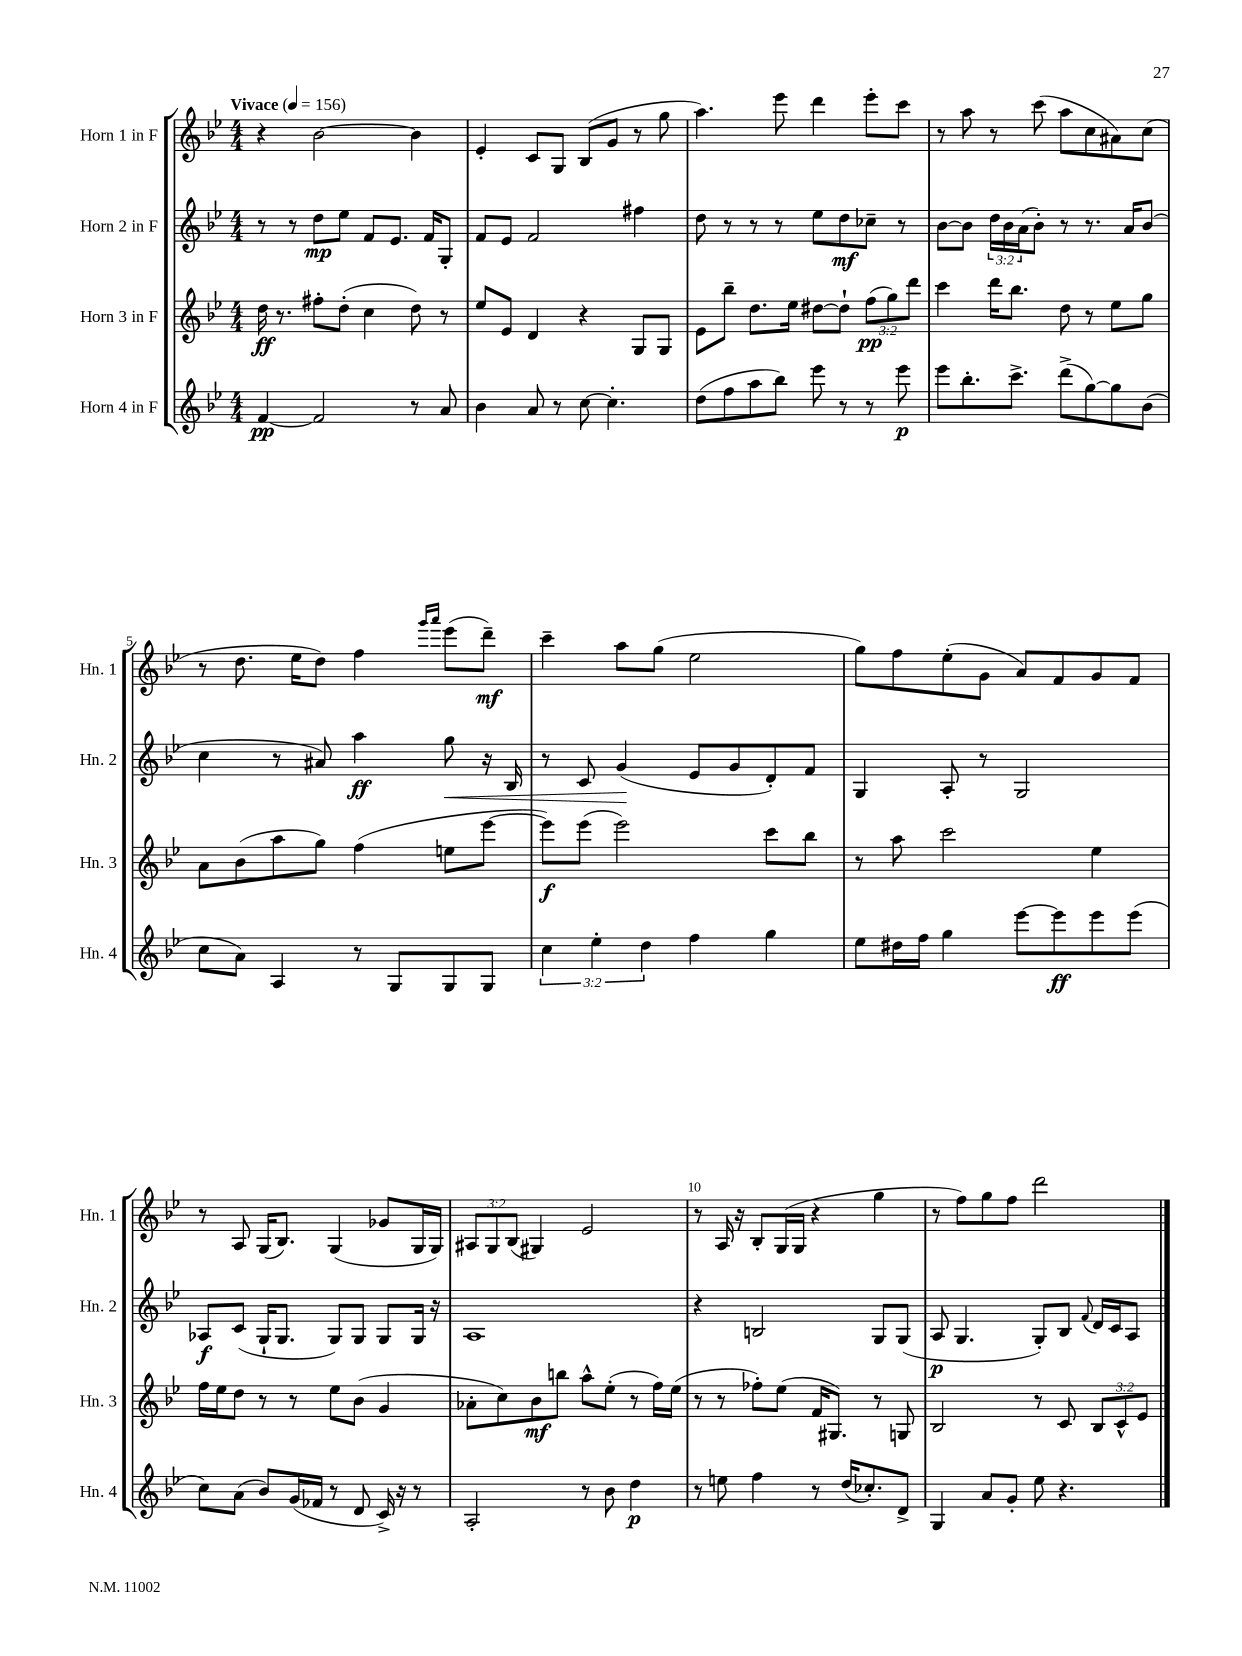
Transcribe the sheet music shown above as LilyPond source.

<<
\new StaffGroup <<
\new Staff = "s0" \with { instrumentName = "Horn 1 in F" shortInstrumentName = "Hn. 1" } {
    \clef treble \key bes \major \numericTimeSignature \time 4/4 \override Staff.TupletNumber.text = #tuplet-number::calc-fraction-text \tempo "Vivace" 4 = 156
    r4 bes'2~ bes'4 |
    ees'4-. c'8 g8 bes8( g'8 r8 g''8 |
    a''4.) ees'''8 d'''4 ees'''8-. c'''8 |
    r8 a''8 r8 c'''8( a''8 c''8 ais'8) c''8( |
    r8 d''8. ees''16 d''8) f''4 \grace { g'''16 a'''16 } ees'''8( d'''8--\mf) |
    c'''4-- a''8 g''8( ees''2 |
    g''8) f''8 ees''8-.( g'8 a'8) f'8 g'8 f'8 |
    r8 a8 g16( bes8.) g4( ges'8 g16 g16) |
    \tuplet 3/2 { ais8 g8 bes8( } gis4) ees'2 |
    r8 a16 r16 bes8-. g16( g16 r4 g''4 |
    r8 f''8) g''8 f''8 d'''2 \bar "|." |
}
\new Staff = "s1" \with { instrumentName = "Horn 2 in F" shortInstrumentName = "Hn. 2" } {
    \clef treble \key bes \major \numericTimeSignature \time 4/4 \override Staff.TupletNumber.text = #tuplet-number::calc-fraction-text
    r8 r8 d''8\mp ees''8 f'8 ees'8. f'16 g8-. |
    f'8 ees'8 f'2 fis''4 |
    d''8 r8 r8 r8 ees''8 d''8\mf ces''8-- r8 |
    bes'8~ bes'8 \tuplet 3/2 { d''16 bes'16 a'16( } bes'8-.) r8 r8. a'16 bes'8( |
    c''4 r8 ais'8) a''4\ff g''8\< r16 bes16 |
    r8 c'8 g'4\!( ees'8 g'8 d'8-.) f'8 |
    g4 a8-. r8 g2 |
    aes8\f c'8( g16-! g8. g8) g8 g8 g16 r16 |
    a1 |
    r4 b2 g8 g8( |
    a8\p g4. g8-.) bes8 \appoggiatura { f'8 } d'16 c'16 a8 \bar "|." |
}
\new Staff = "s2" \with { instrumentName = "Horn 3 in F" shortInstrumentName = "Hn. 3" } {
    \clef treble \key bes \major \numericTimeSignature \time 4/4 \override Staff.TupletNumber.text = #tuplet-number::calc-fraction-text
    d''16\ff r8. fis''8-. d''8-.( c''4 d''8) r8 |
    ees''8 ees'8 d'4 r4 g8 g8 |
    ees'8 bes''8-- d''8. ees''16 dis''8~ dis''8-! \tuplet 3/2 { f''8\pp( g''8) d'''8 } |
    c'''4 d'''16 bes''8. d''8 r8 ees''8 g''8 |
    a'8 bes'8( a''8 g''8) f''4( e''8 ees'''8~ |
    ees'''8\f) ees'''8( ees'''2) c'''8 bes''8 |
    r8 a''8 c'''2 ees''4 |
    f''16 ees''16 d''8 r8 r8 ees''8 bes'8( g'4 |
    aes'8-. c''8) bes'8\mf b''8 a''8-^ ees''8-.( r8 f''16) ees''16( |
    r8 r8 fes''8-.) ees''8( f'16 gis8.) r8 g8 |
    bes2 r8 c'8 \tuplet 3/2 { bes8 c'8-^ ees'8 } \bar "|." |
}
\new Staff = "s3" \with { instrumentName = "Horn 4 in F" shortInstrumentName = "Hn. 4" } {
    \clef treble \key bes \major \numericTimeSignature \time 4/4 \override Staff.TupletNumber.text = #tuplet-number::calc-fraction-text
    f'4~\pp f'2 r8 a'8 |
    bes'4 a'8 r8 c''8~ c''4.-. |
    d''8( f''8 a''8 bes''8) ees'''8 r8 r8 ees'''8\p |
    ees'''8 bes''8.-. c'''8.-> d'''8->( g''8~) g''8 bes'8( |
    c''8 a'8) a4 r8 g8 g8 g8 |
    \tuplet 3/2 { c''4 ees''4-. d''4 } f''4 g''4 |
    ees''8 dis''16 f''16 g''4 ees'''8~ ees'''8\ff ees'''8 ees'''8( |
    c''8) a'8( bes'8) g'16( fes'16 r8 d'8 c'16->) r16 r8 |
    a2-. r8 bes'8 d''4\p |
    r8 e''8 f''4 r8 d''16( ces''8.-.) d'8-> |
    g4 a'8 g'8-. ees''8 r4. \bar "|." |
}
>>
>>
\layout { \context { \Score \override BarNumber.break-visibility = ##(#f #t #t) barNumberVisibility = #(every-nth-bar-number-visible 5) } }
